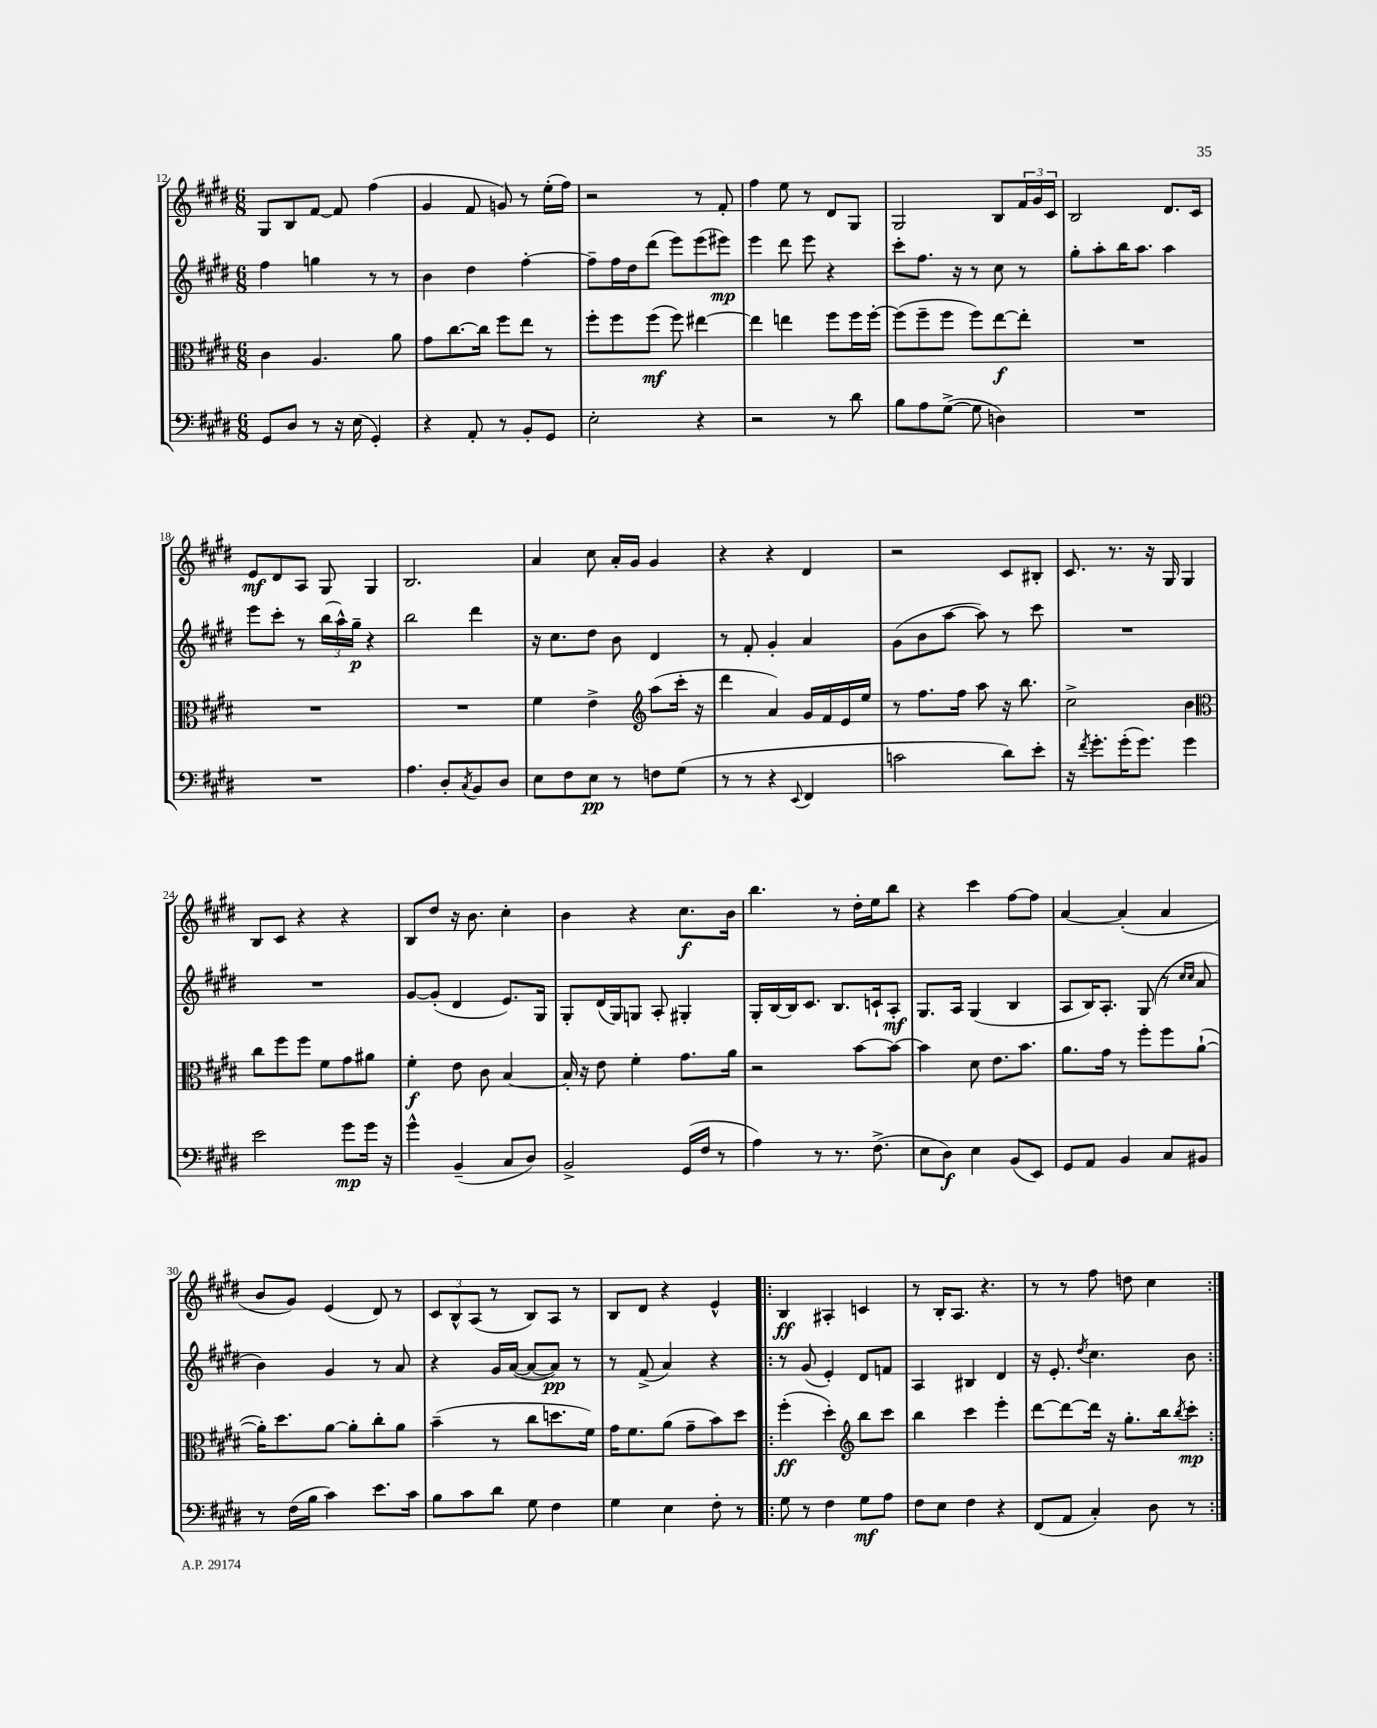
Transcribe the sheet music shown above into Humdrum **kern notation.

**kern	**kern	**kern	**kern
*staff4	*staff3	*staff2	*staff1
*clefF4	*clefC3	*clefG2	*clefG2
*k[f#c#g#d#]	*k[f#c#g#d#]	*k[f#c#g#d#]	*k[f#c#g#d#]
*M6/8	*M6/8	*M6/8	*M6/8
8GG#	4c#	4ff#	8G#
8D#	.	.	8B
8r	4.A	4gg	[8f#
16r	.	.	8f#]
(16E	.	.	.
4GG#')	.	8r	(4ff#
.	8a	8r	.
=	=	=	=
4r	8g#	4b	4g#
.	[8.cc#	.	.
8AA'	.	4dd#	8f#
.	16cc#]	.	.
8r	8ff#	.	8g)
8BB'	8ee	[4ff#'	8r
8GG#	8r	.	(16ee'
.	.	.	16ff#)
=	=	=	=
2E'	8ff#'	8ff#~]	2r
.	8ff#	16ff#	.
.	.	16dd#	.
.	(8ff#	(8ddd#	.
.	8ff#)	8eee)	.
4r	[4ee#	(8eee	8r
.	.	8eee#)	8f#'
=	=	=	=
2r	4ee#]	4eee	4ff#
.	4ee	8ddd#	8ee
.	.	8eee	8r
8r	8ff#	4r	8d#
8d#	16ff#	.	8G#
.	[16ff#'	.	.
=	=	=	=
8B	(8ff#]	8ccc#'	2G#
8A	8ff#~	8.ff#	.
([8G#^	8ff#	.	.
.	.	16r	.
8G#]	8ff#)	8r	.
4D)	[8ee	8cc#	8B
.	8ee']	8r	24f#
.	.	.	24g#
.	.	.	24c#
=	=	=	=
2.r	2.r	8gg#'	2B
.	.	8aa'	.
.	.	16bb	.
.	.	8.aa	.
.	.	4aa	8.d#
.	.	.	16c#
=	=	=	=
2.r	2.r	8eee	8e
.	.	8ccc#'	8d#
.	.	8r	8A
.	.	(24bb	8G#
.	.	24aa^^)	.
.	.	24gg#~	.
.	.	4r	4G#
=	=	=	=
4.A	2.r	2bb	2.B
8D#'	.	.	.
8qC#	.	.	.
8BB	.	4ddd#	.
8D#	.	.	.
=	=	=	=
8E	4f#	16r	4a
.	.	8.cc#	.
8F#	.	.	.
8E	4e^	8dd#	8cc#
8r	.	8b	16a'
.	.	.	16g#
*	*clefG2	*	*
8F	(8aa	4d#	4g#
(8G#	16ccc#'	.	.
.	16r	.	.
=	=	=	=
8r	4ddd#	8r	4r
8r	.	8f#'	.
4r	4a)	4g#'	4r
8qqEE	.	.	.
4FF#	16g#	4a	4d#
.	16f#	.	.
.	16e	.	.
.	16ee	.	.
=	=	=	=
2c	8r	(8g#	2r
.	8.ff#	8b	.
.	.	[8aa	.
.	16ff#	.	.
.	8aa	8aa])	.
8d#)	16r	8r	8c#
.	8.bb	.	.
8e'	.	8ccc#	8B#'
=	=	=	=
16r	2cc#^	2.r	8.c#
8qf#	.	.	.
8.g#'	.	.	.
.	.	.	8.r
(16g#'	.	.	.
8.g#)	.	.	.
.	.	.	16r
.	.	.	16G#
4g#	4b	.	4G#
=	=	=	=
*	*clefC3	*	*
2e	8cc#	2.r	8B
.	8ff#	.	8c#
.	8ff#	.	4r
.	8f#	.	.
8g#	8g#	.	4r
16g#	8a#	.	.
16r	.	.	.
=	=	=	=
4g#^^	4f#'	[8g#	8B
.	.	(8g#']	8dd#
(4BB~	8e	4d#	16r
.	.	.	8.b
.	8c#	.	.
8C#	[4B	8.e)	4cc#'
8D#)	.	.	.
.	.	16G#	.
=	=	=	=
2BB^	16B']	8G#'	4b
.	16r	.	.
.	8e	(16d#	.
.	.	16G#)	.
.	4f#'	8G	4r
.	.	8A'	.
(16GG#	8.g#	4G#'	8.cc#
16F#	.	.	.
8r	.	.	.
.	16a	.	16b
=	=	=	=
4A)	2r	16G#'	4.bb
.	.	[16B	.
.	.	16B]	.
.	.	8.c#	.
8r	.	.	.
8.r	.	8.B	8r
.	[8b	.	16dd#'
(8.F#^	.	16c`	16ee
.	8b_	8A'	8bb
=	=	=	=
8E	4b]	8.G#	4r
8D#)	.	.	.
.	.	16A	.
4E	8d#	(4G#	4ccc#
.	8.e	.	.
(8BB	.	4B	[8ff#
.	8.b	.	.
8EE)	.	.	8ff#]
=	=	=	=
8GG#	8.a	8A	[4a
8AA	.	16B)	.
.	16g#	8.A'	.
4BB	8r	.	(4a']
.	8ff#'	(8G#	.
8C#	8ff#	8r	4a
.	.	16qqcc#	.
.	.	16qqcc#	.
8BB#	([8a`	8a	.
=	=	=	=
8r	16a'])	4b)	8b
.	8.dd#	.	.
(16F#	.	.	8g#)
16B	.	.	.
4c#)	[8a	4g#	(4e
.	8a']	.	.
8.e	8cc#'	8r	8d#)
.	8a	8a	8r
16c#	.	.	.
=	=	=	=
8B	(4b~	4r	12c#
.	.	.	12B^^
8c#	.	.	.
.	.	.	(12A
8d#	8r	16g#	8r
.	.	([16a	.
8G#	8cc#	8a_	8B)
4F#	8.dd	8a])	8A
.	.	8r	8r
.	16f#)	.	.
=	=	=	=
4G#	16g#	8r	8B
.	8.f#	.	.
.	.	(8f#^	8d#
4E	(8a	4a)	4r
.	8g#~	.	.
8F#'	8b)	4r	4e^^
8r	8dd#	.	.
=!|:	=!|:	=!|:	=!|:
8G#	(4ff#'	8r	4B
8r	.	(8g#	.
4F#	4dd#')	4e')	4A#'
*	*clefG2	*	*
8G#	8bb	8d#	4c
8A	8ccc#	8f	.
=	=	=	=
8F#	4bb	4A	8r
8E	.	.	16B'
.	.	.	8.A
4F#	4ccc#	4B#	.
.	.	.	4.r
4r	4eee'	4d#	.
=	=	=	=
(8FF#	[8ddd#	16r	8r
.	.	8.e'	.
8AA	8ddd#_	.	8r
.	.	8qdd#	.
4C#')	16ddd#]	4.cc#	8ff#
.	16r	.	.
.	8.gg#'	.	8dd
8D#	.	.	4cc#
.	16bb	.	.
.	8qbb	.	.
8r	8ccc#'	8b	.
==:|!	==:|!	==:|!	==:|!
*-	*-	*-	*-
